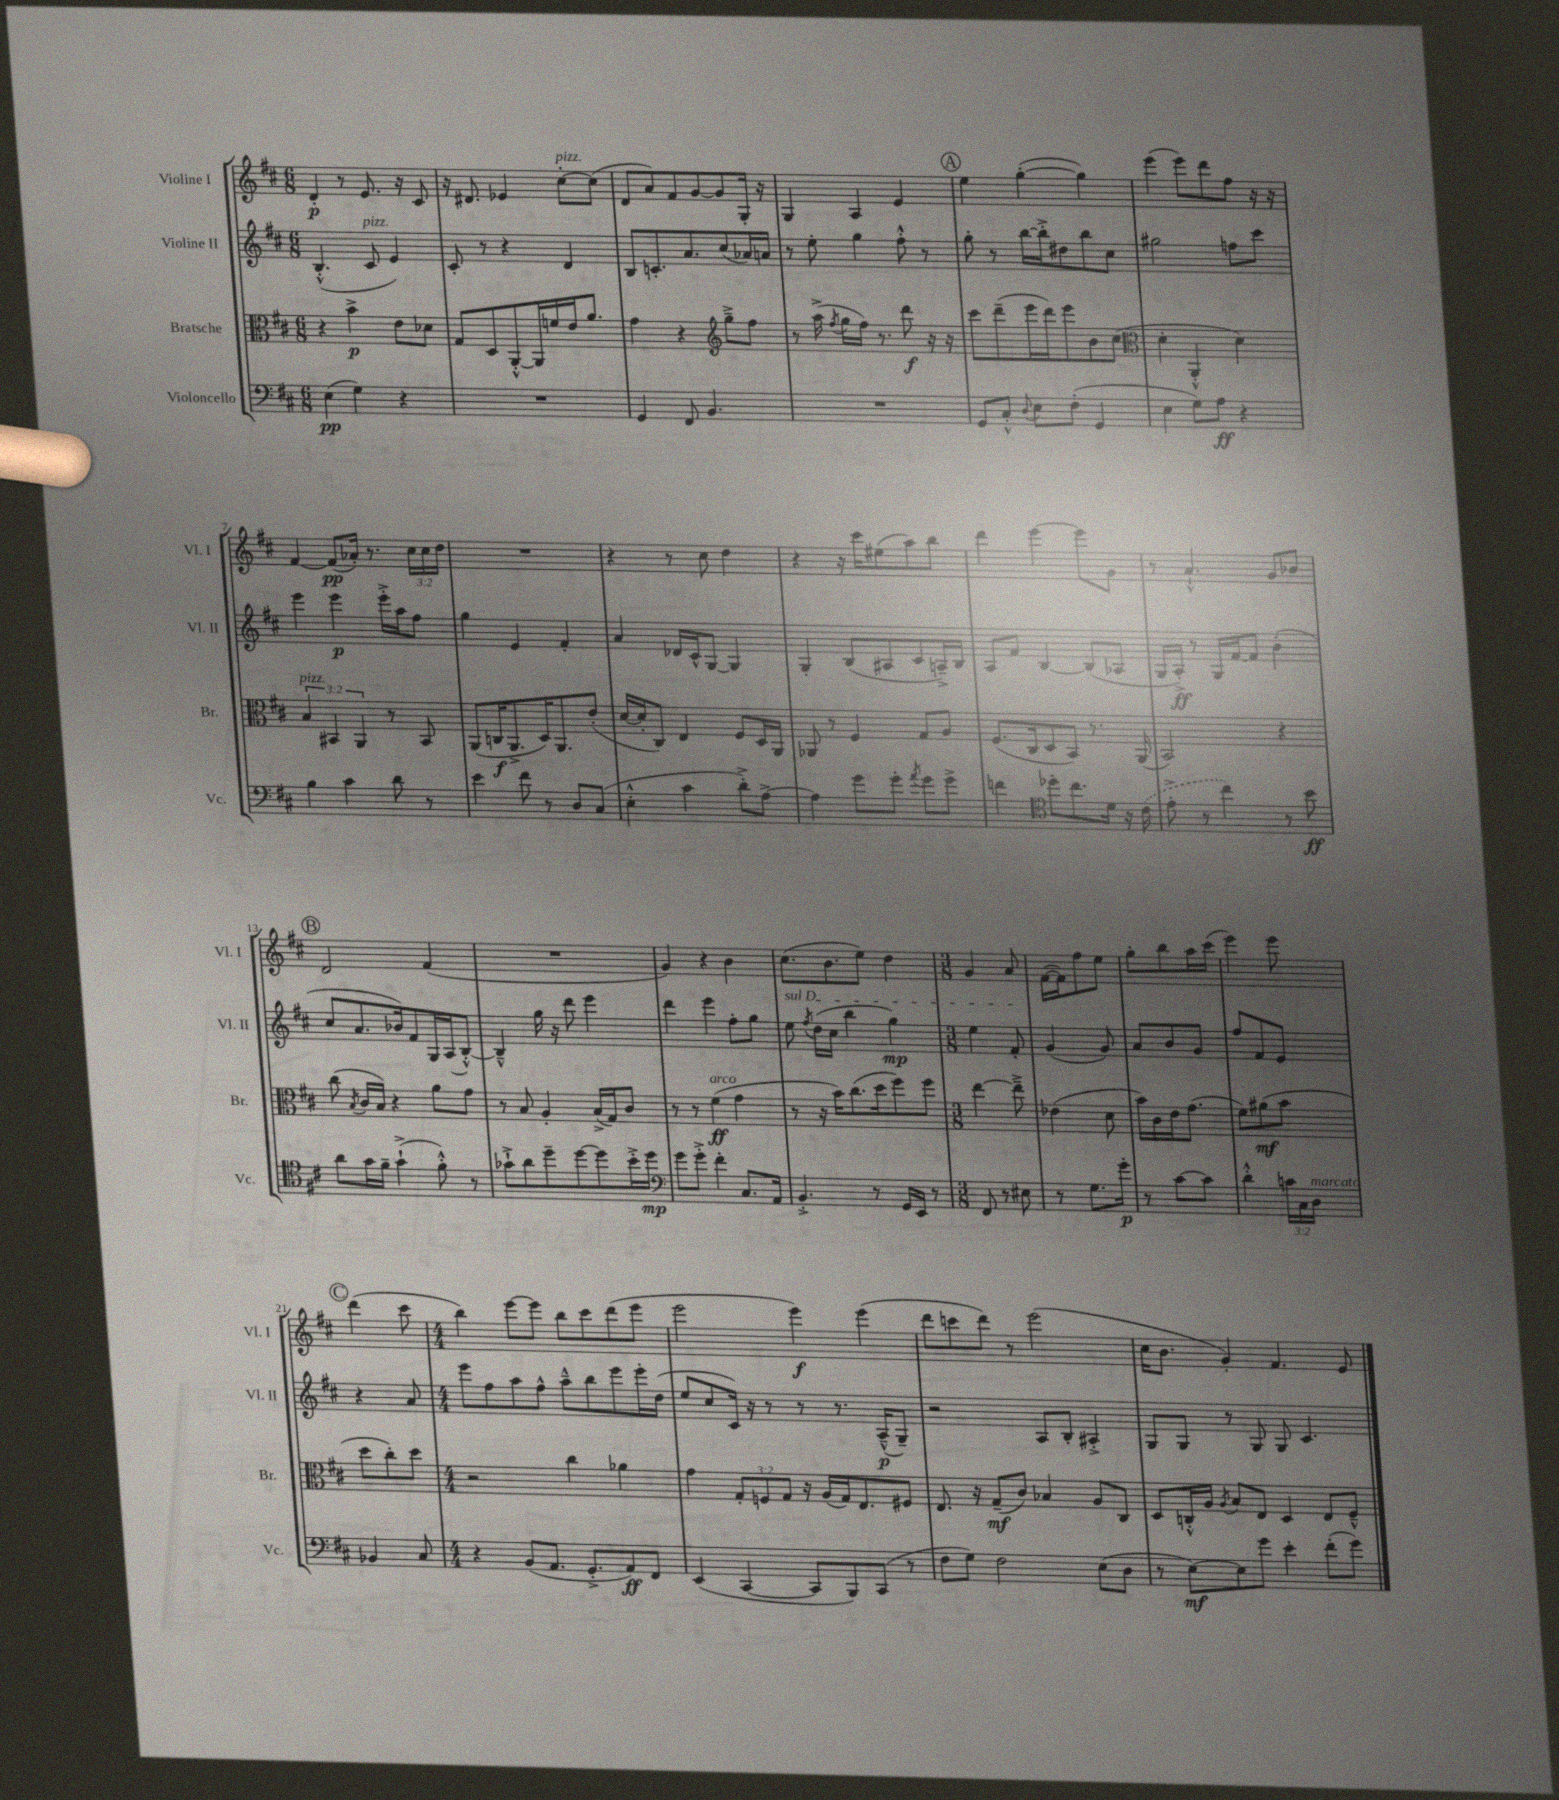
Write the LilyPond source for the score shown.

<<
\new StaffGroup <<
\new Staff = "s0" \with { instrumentName = "Violine I" shortInstrumentName = "Vl. I" } {
    \clef treble \key d \major \numericTimeSignature \time 6/8 \override Staff.TupletNumber.text = #tuplet-number::calc-fraction-text
    \autoBeamOff d'4-.\p r8 e'8. r16 cis'8 |
    r16 dis'8. ees'4 cis''8[~-.^\markup { \italic "pizz." } cis''8]( |
    d'8[ a'8) fis'8 g'8~ g'8 g16]-. r16 |
    g4 a4 e'4 |
    \mark \markup { \circle "A" } e''4 g''4~-.( g''4) |
    e'''4( e'''8[) d'''8 fis''8] r16 r16 |
    fis'4~ fis'8[\pp( aes'16]-.) r8. \tuplet 3/2 { cis''16[ cis''16 d''16] } |
    R2. |
    r4 r8 cis''8 d''4 |
    r4 r16 cis'''16[ eis''8( a''8) b''8] |
    d'''4 e'''4~ e'''8[ g'8] |
    r8 a'4.-!-^ g'8[ bes'8] |
    \mark \markup { \circle "B" } d'2 fis'4( |
    R2. |
    g'4) r4 b'4 |
    cis''8.[( b'8. e''8]) d''4 |
    \numericTimeSignature \time 3/8 g'4 a'8 |
    fis'16[~( fis'16) fis''8 e''8] |
    g''8[-. b''8 a''16 cis'''16]( |
    e'''4) e'''8 |
    \mark \markup { \circle "C" } d'''4( cis'''8 |
    \numericTimeSignature \time 4/4 b''4) e'''8[~ e'''8] b''8[ cis'''8 d'''8( e'''8] |
    e'''2 e'''4\f) e'''4( |
    d'''8[ c'''8 d'''8]) r8 e'''2( |
    cis''16[ b'8.] g'4-.) fis'4. e'8 \bar "|." |
}
\new Staff = "s1" \with { instrumentName = "Violine II" shortInstrumentName = "Vl. II" } {
    \clef treble \key d \major \numericTimeSignature \time 6/8
    \autoBeamOff b4.-.-^( cis'8^\markup { \italic "pizz." } e'4) |
    cis'8-. r8 r4 d'4 |
    b8[ c'8.-. a'8. cis''8( aes'16) a'16] |
    r8 e''8-. g''4 fis''8-.-^ r8 |
    \mark \markup { \circle "A" } g''8-. r8 b''16[~ b''16-.-> dis''8 b''8 cis''8] |
    gis''2 f''8[ cis'''8] |
    e'''4 e'''4\p e'''16[-.-> a''16 fis''8] |
    g''4 e'4 fis'4-. |
    a'4 des'16[ cis'16-^ g8]~ g4 |
    g4-. b8[( ais8 cis'8 a16--->) b16] |
    a8[ fis'8] b4~ b8[( aes8] |
    g16[ a16]-.->\ff) r8 g16[ fis'16~ fis'8] b'4-.( |
    \mark \markup { \circle "B" } cis''8[ a'8. bes'16) fis'8 g16 a16( b8]~-.-^) |
    b4---^ g''16 r16 d'''8 e'''4 |
    d'''4 e'''4 fis''8[-. g''8] |
    \once \override TextSpanner.bound-details.left.text = \markup { \italic "sul D" } e''8\startTextSpan \acciaccatura { fis''8 } d''16[( cis''16] b''4 g''4\mp) |
    \numericTimeSignature \time 3/8 e''4 fis'8-.\stopTextSpan |
    g'4( g'8) |
    a'8[ b'8 g'8] |
    fis''8[ fis'8 e'8] |
    \mark \markup { \circle "C" } r4 a'8 |
    \numericTimeSignature \time 4/4 e'''8[ fis''8 a''8 fis''8]-^ a''8[---^ b''8 e'''8 e'''16-. d''16]( |
    e''8[ cis''8 cis'16]) r16 r8 r8 r8. a16[---^\p( g8]--) |
    r2 a8[ b8]-. ais4-.-> |
    g8[ g8] r8 g8 g8 cis'4. \bar "|." |
}
\new Staff = "s2" \with { instrumentName = "Bratsche" shortInstrumentName = "Br." } {
    \clef alto \key d \major \numericTimeSignature \time 6/8 \override Staff.TupletNumber.text = #tuplet-number::calc-fraction-text
    \autoBeamOff r4 b'4->\p e'8[ des'8] |
    g8[ d8 a,8~-.-^ a,16 f'16 e'16 a'8.] |
    g'4 r4 \clef treble g''8[---> fis''8] |
    r8 a''16->( \acciaccatura { fis''8 } g''16[ fis''16]) r8. d'''8\f r16 r16 |
    \mark \markup { \circle "A" } cis'''8[ d'''8--( e'''16 d'''16) e'''8 b'8 cis''8]( |
    \clef alto d'4-. a,4-.-^ d'4) |
    \tuplet 3/2 { b4^\markup { \italic "pizz." } bis,4 a,4 } r8 bis,8 |
    a,8[( c16\f a,8.-> d16) a,8. e'8]-.( |
    d'16[~ d'16-. cis8]) e4 fis8[ d16 a,16] |
    aes,8 r8 fis4 g8[ a8] |
    fis8.[( cis16 d8 b,8]) r8. a,16( |
    b,2) r4 |
    \mark \markup { \circle "B" } cis''8( \acciaccatura { b8 } cis'16[ b16]) r4 a'8[ g'8] |
    r8 b8 a4-. b16[->( g16) cis'8] |
    r8 r8 fis'4\ff^\markup { \italic "arco" }( g'4 |
    r8 r16 b'16[) cis''8.( d''16 fis''8) fis''8] |
    \numericTimeSignature \time 3/8 e''4~ e''8---> |
    ees'4( d'8 |
    b'16[) cis'16 e'16 g'8.]( |
    fis'8[) ais'8\mf( b'8] |
    \mark \markup { \circle "C" } d''8[ cis''8-.) d''8] |
    \numericTimeSignature \time 4/4 r2 cis''4 aes'4 |
    g'4 \tuplet 3/2 { g8[-. f8 g8] } r16 a16[( g16) e8. fis8] |
    e8. r16 g8[--\mf( cis'8]) bes4 a8[ cis8] |
    d8[ c16-.-^ a16] \acciaccatura { a8 } b8[ e8] d4 e8[ fis8]---^ \bar "|." |
}
\new Staff = "s3" \with { instrumentName = "Violoncello" shortInstrumentName = "Vc." } {
    \clef bass \key d \major \numericTimeSignature \time 6/8 \override Staff.TupletNumber.text = #tuplet-number::calc-fraction-text
    \autoBeamOff e4\pp( g4) r4 |
    R2. |
    g,4 fis,8 b,4. |
    R2. |
    \mark \markup { \circle "A" } g,8[ cis8]-.-^ \appoggiatura { d8 } e8[ fis8]-.( g,4 |
    e4 g8[) a8]\ff r4 |
    b4 cis'4 d'8 r8 |
    e'4 fis'8 r8 d8[ cis8]( |
    e4-.-^ cis'4 d'8[-.->) a8]~-> |
    a4 g'8[ g'8]-. \acciaccatura { a'8 } g'8[ g'8]-> |
    f'4 \clef tenor des''8[-. cis''8. d'16] r16 \once \slurDashed cis'16( |
    e'8-.-> r8 cis''4) r8 b'8\ff |
    \mark \markup { \circle "B" } a'8[ g'16 fis'16]-- g'4-!->( fis'8-.-^) r8 |
    ges'8[-!-> a'8 d''8-- d''8~ d''8 b'16-.-> d''16]\mp |
    \clef bass g'8[ g'8]-.-> fis'4-. cis8.[ a,16] |
    b,4.-.-> r8 g,16[ e,16] r8 |
    \numericTimeSignature \time 3/8 fis,8 r8 eis8 |
    r8 g8.[ g'16]-.\p |
    r8 cis'8[~ cis'8] |
    d'4-.-^ \tuplet 3/2 { c'16[ cis16 d16]^\markup { \italic "marcato" } } |
    \mark \markup { \circle "C" } bes,4 cis8 |
    \numericTimeSignature \time 4/4 r4 b,8[( a,8.] g,8.[-.-> a,8\ff) fis,8] |
    e,4( cis,4~ cis,8[ b,,8) cis,8]( r8 |
    fis8[ g8]) fis2 e8[( d8] |
    r8 e8[~\mf) e8 g'8] e'4-. fis'8[-.( g'8]) \bar "|." |
}
>>
>>
